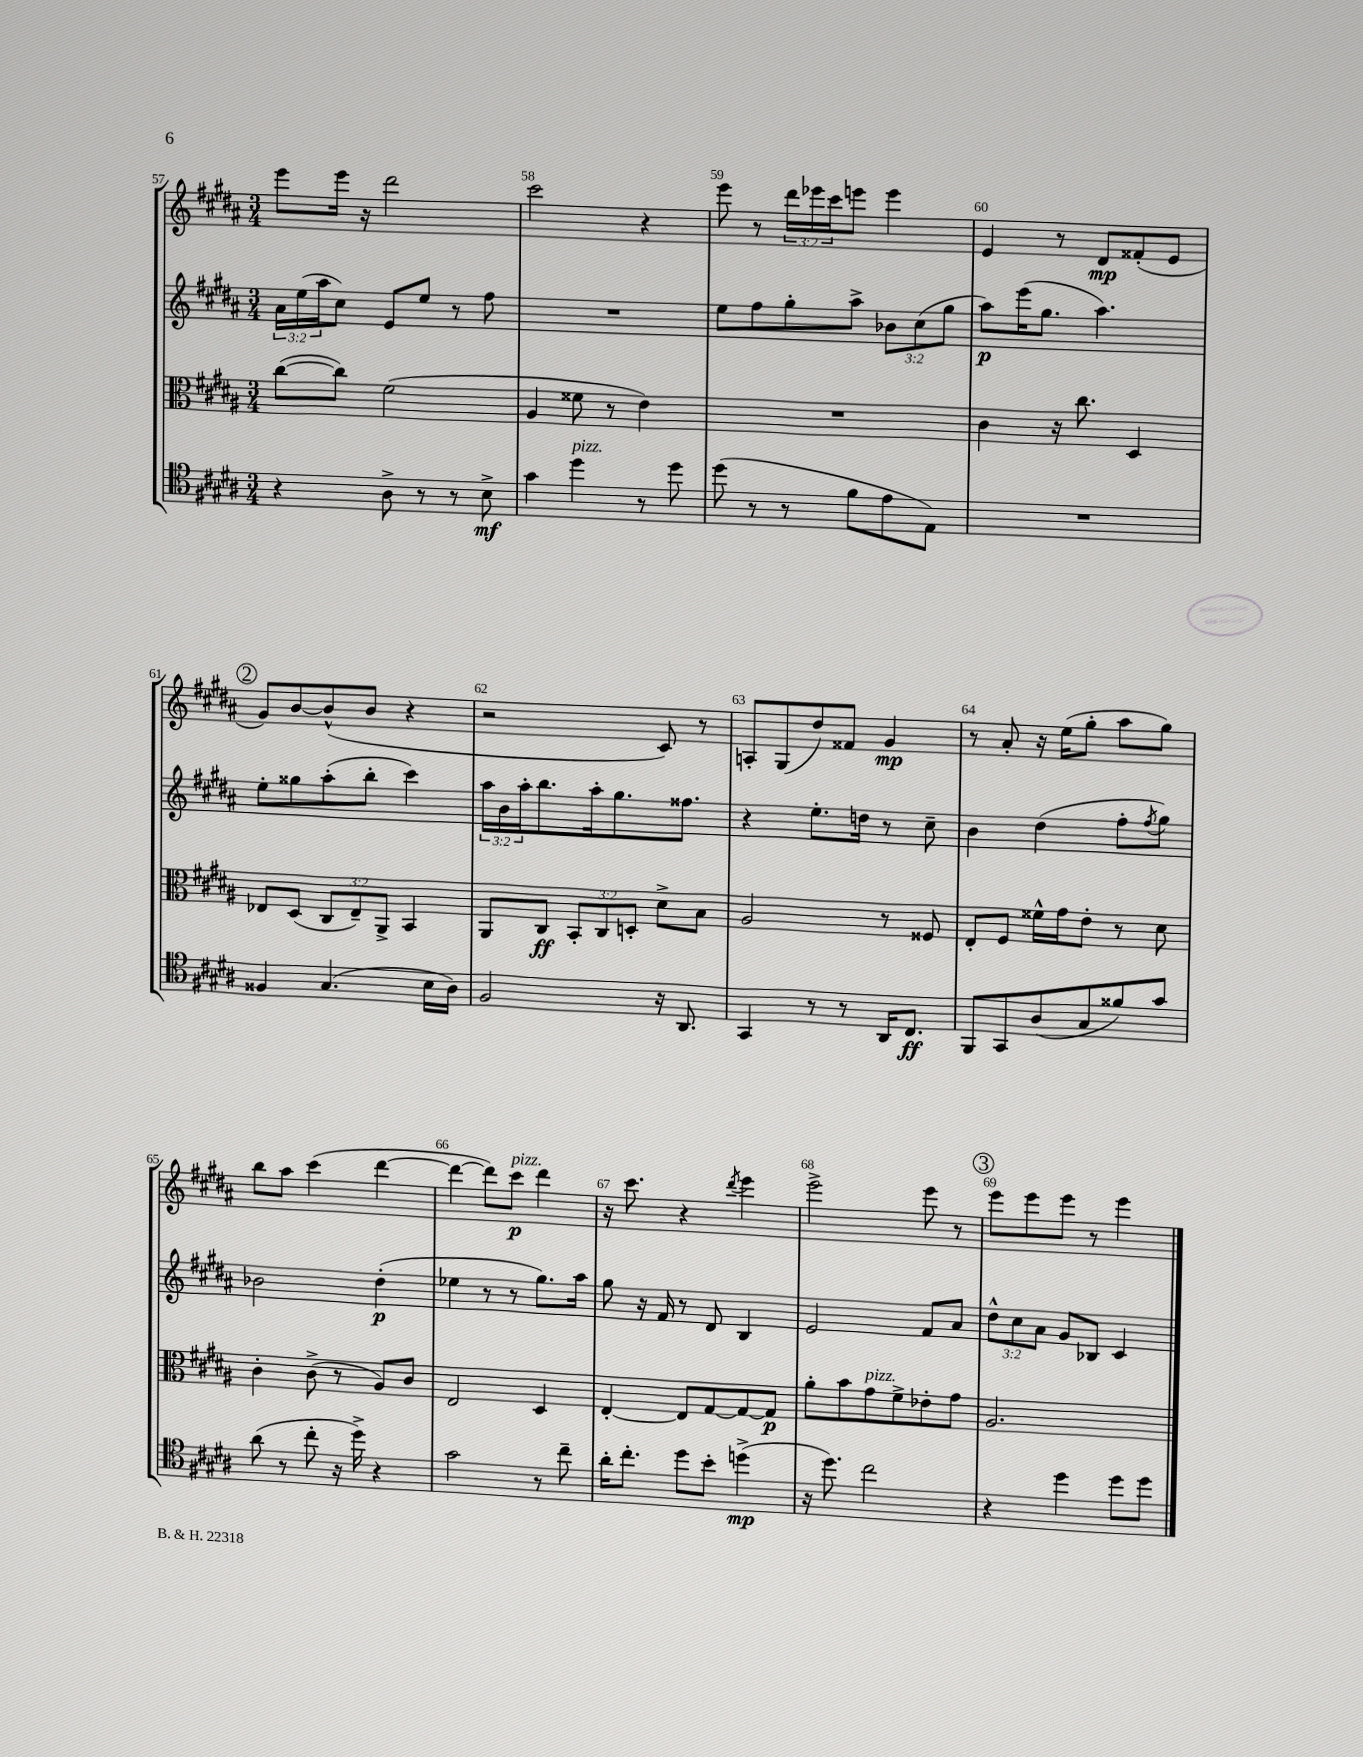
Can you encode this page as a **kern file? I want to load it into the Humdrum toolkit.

**kern	**kern	**kern	**kern
*staff4	*staff3	*staff2	*staff1
*clefC4	*clefC3	*clefG2	*clefG2
*k[f#c#g#d#a#]	*k[f#c#g#d#a#]	*k[f#c#g#d#a#]	*k[f#c#g#d#a#]
*M3/4	*M3/4	*M3/4	*M3/4
4r	([8cc#	24a#	8eee
.	.	(24ee	.
.	.	24aa#	.
.	8cc#])	8cc#)	16eee
.	.	.	16r
8A#^	(2f#	8e	2ddd#
8r	.	8ee	.
8r	.	8r	.
8B^	.	8ff#	.
=	=	=	=
4g#	4A#	2.r	2ccc#
4dd#	8f##	.	.
.	8r	.	.
8r	4e)	.	4r
8dd#	.	.	.
=	=	=	=
(8dd#	2.r	8ee	8eee
8r	.	8ff#	8r
8r	.	8gg#'	24ddd#
.	.	.	24eee-
.	.	.	24ccc#
8f#	.	8aa#^	8eee
8e	.	12b-	4eee
.	.	(12cc#	.
8E)	.	.	.
.	.	12gg#	.
=	=	=	=
2.r	4c#	8aa#)	4e
.	.	(16eee	.
.	.	8.gg#	.
.	16r	.	8r
.	8.cc#	.	.
.	.	4.aa#)	8d#
.	4D#	.	(8f##'
.	.	.	8e
=	=	=	=
4F##	8E-	8ee'	8g#)
.	(8D#	8gg##	[8b
(4.G#	12C#	(8aa#'	(8b^^]
.	12E-~)	.	.
.	.	8bb'	8b
.	12AA#^	.	.
.	4BB	4ccc#)	4r
16B	.	.	.
16A#)	.	.	.
=	=	=	=
2F#	8AA#	24aa#	2r
.	.	24b	.
.	.	24aa#'	.
.	8C#	8.bb	.
.	12BB'	.	.
.	.	16aa#'	.
.	12C#	.	.
.	.	8.gg#	.
.	12D'	.	.
16r	8d#^	.	8c#)
8.AA#	.	8.ff##	.
.	8B	.	8r
=	=	=	=
4GG#	2A#	4r	8A'
.	.	.	(8G#
8r	.	8.ee'	8dd#)
8r	.	.	8f##
.	.	16dd	.
16AA#	8r	8r	4g#
8.C#	.	.	.
.	8F##	8cc#~	.
=	=	=	=
8FF#	8E'	4b	8r
8GG#	8F#	.	8a#'
(8A#	16f##^^	(4dd#	16r
.	16g#	.	(16ee
8G#	8e'	.	8gg#'
8f##)	8r	8ff#'	8aa#
.	.	8qff#	.
8g#	8d#	8gg#)	8gg#)
=	=	=	=
(8a#	4c#'	2b-	8bb
8r	.	.	8aa#
8cc#'	(8c#^	.	(4ccc#
16r	8r	.	.
16dd#^)	.	.	.
4r	8A#)	(4dd#'	[4ddd#
.	8c#	.	.
=	=	=	=
2g#	2E	4ee-	4ddd#_
.	.	8r	8ddd#])
.	.	8r	8ccc#
8r	4D#	8.gg#)	4ddd#
8cc#~	.	.	.
.	.	16aa#	.
=	=	=	=
16a#'	[4E'	8gg#	16r
8.cc#'	.	.	8.ccc#
.	.	16r	.
.	.	16f#	.
8dd#	8E]	8r	4r
8b'	[8G#	8d#	.
.	.	.	8qddd#
(4dd^	8G#_	4B	4eee
.	8G#]	.	.
=	=	=	=
16r	8a#'	2e	2eee^
8.dd#)	.	.	.
.	8b	.	.
2cc#	8g#	.	.
.	8f#^	.	.
.	8e-'	8f#	8eee
.	8g#	8a#	8r
=	=	=	=
4r	2.A#	12dd#^^	8eee
.	.	12cc#	.
.	.	.	8eee
.	.	12a#	.
4dd#	.	8g#	8eee
.	.	8B-	8r
8dd#	.	4c#	4eee
8dd#	.	.	.
==	==	==	==
*-	*-	*-	*-
